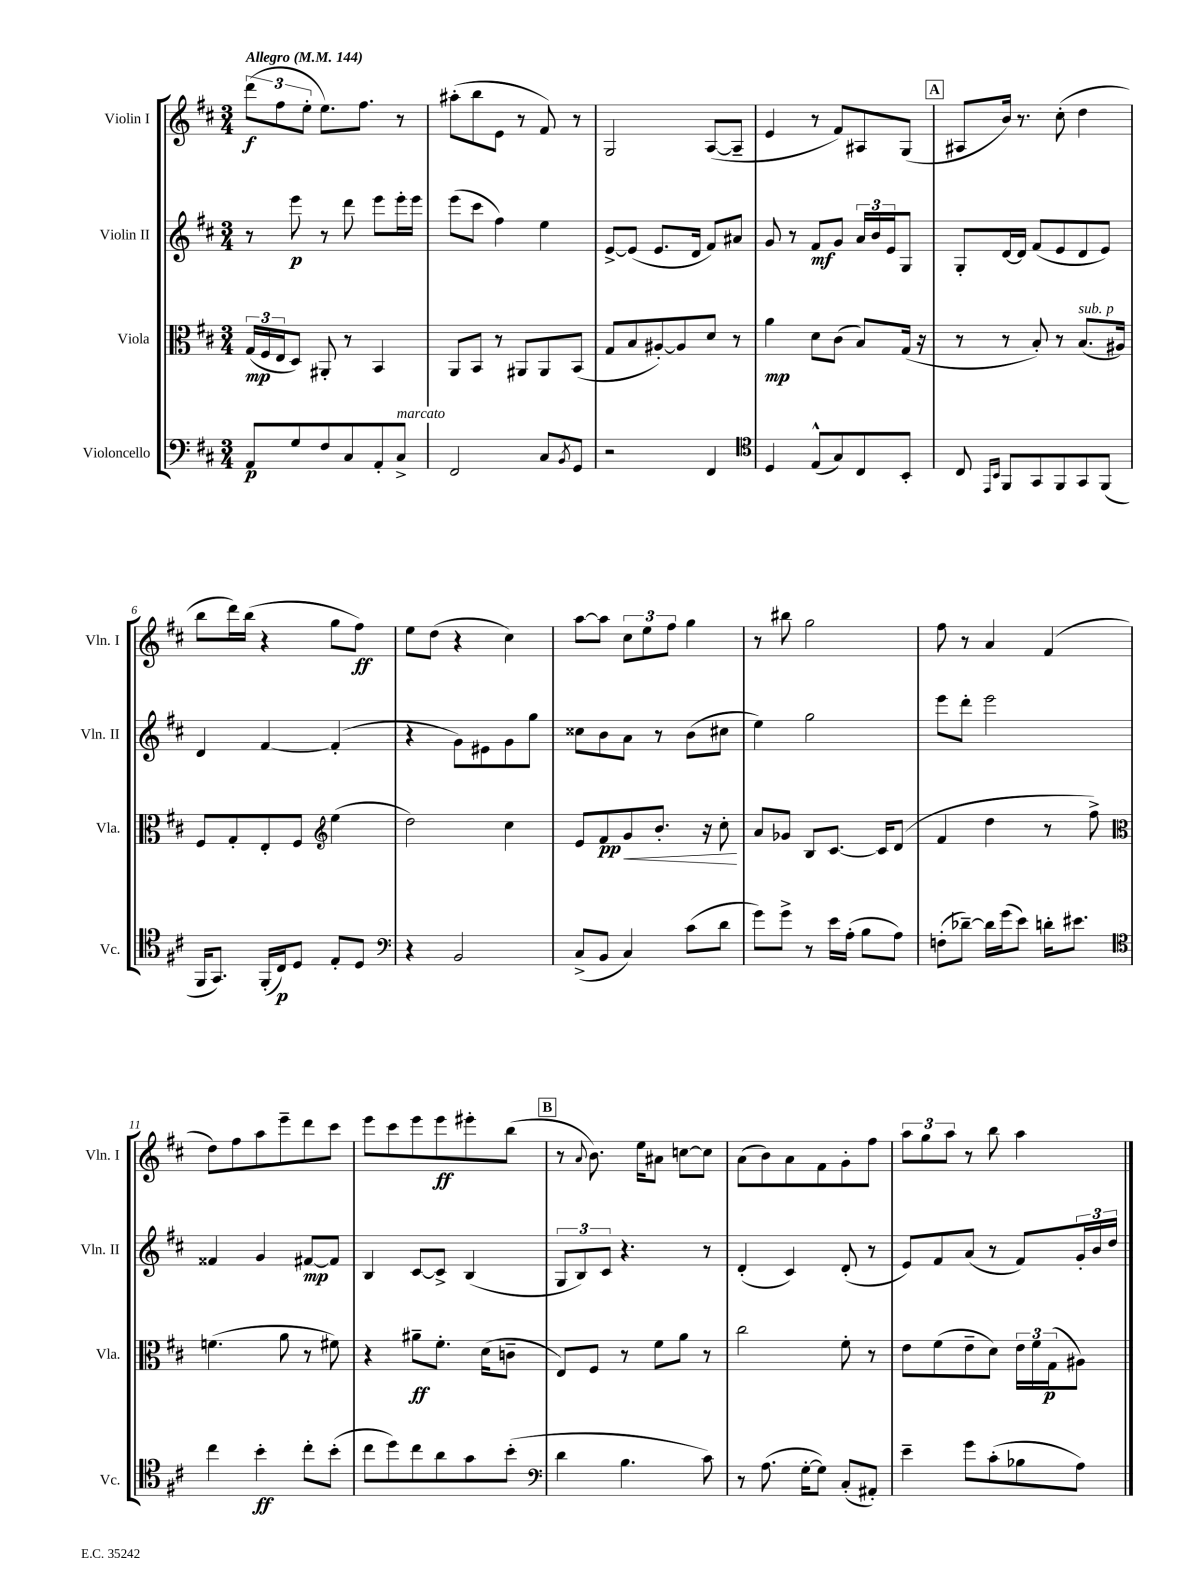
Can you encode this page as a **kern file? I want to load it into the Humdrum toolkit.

**kern	**dynam	**kern	**dynam	**kern	**dynam	**kern	**dynam
*part4	*part4	*part3	*part3	*part2	*part2	*part1	*part1
*staff4	*staff4	*staff3	*staff3	*staff2	*staff2	*staff1	*staff1
*I"Violoncello	*	*I"Viola	*	*I"Violin II	*	*I"Violin I	*
*I'Vc.	*	*I'Vla.	*	*I'Vln. II	*	*I'Vln. I	*
*clefF4	*	*clefC3	*	*clefG2	*	*clefG2	*
*k[f#c#]	*	*k[f#c#]	*	*k[f#c#]	*	*k[f#c#]	*
*M3/4	*	*M3/4	*	*M3/4	*	*M3/4	*
*MM144	*	*MM144	*	*MM144	*	*MM144	*
=1	=1	=1	=1	=1	=1	=1	=1
!	!	!	!	!	!	!LO:TX:a:B:t=Allegro	!
8AA/L	p	(24G/LL	mp	8r	.	(12ddd\L	f
.	.	24F#/	.	.	.	.	.
.	.	24E/J	.	.	.	12ff#\	.
8G/	.	8D/J)	.	8eee\	p	.	.
.	.	.	.	.	.	12ee'\J	.
8F#/	.	8AA#X'/	.	8r	.	8.ee\L)	.
8C#/	.	8r	.	8ddd\	.	.	.
.	.	.	.	.	.	8.ff#\J	.
8AA'/	.	4BB/	.	8eee\L	.	.	.
!LO:TX:a:i:t=marcato	!	!	!	!	!	!	!
8C#^/J	.	.	.	16eee'\L	.	8r	.
.	.	.	.	16eee\JJ	.	.	.
=2	=2	=2	=2	=2	=2	=2	=2
2FF#/	.	8AA/L	.	(8eee\L	.	(8aa#X'\L	.
.	.	8BB/J	.	8ccc#\J	.	8bb\	.
.	.	8r	.	4ff#\)	.	8e\J	.
.	.	8AA#X/L	.	.	.	8r	.
8C#/L	.	8AA#/	.	4ee\	.	8f#/)	.
8qBB/	.	.	.	.	.	.	.
8GG/J	.	(8BB/J	.	.	.	8r	.
=3	=3	=3	=3	=3	=3	=3	=3
2r	.	8G/L	.	[8e^/L	.	2G/	.
.	.	8B/	.	(8e/J]	.	.	.
.	.	[8A#X'/)	.	8.e/L	.	.	.
.	.	8A#/]	.	.	.	.	.
.	.	.	.	16d/Jk	.	.	.
4FF#/	.	8d/J	.	8f#/L)	.	([8A/L	.
.	.	8r	.	8a#X/J	.	8A~/J]	.
=4	=4	=4	=4	=4	=4	=4	=4
*clefC4	*	*	*	*	*	*	*
4D/	.	4a\	mp	8g/	.	4e/	.
.	.	.	.	8r	.	.	.
(8E^^/L	.	8d\L	.	8f#/L	mf	8r	.
8G/)	.	(8c#\J	.	8g/J	.	8f#/L)	.
8C#/	.	8B/L)	.	24a/LL	.	8A#X/	.
.	.	.	.	24b/	.	.	.
.	.	.	.	24e/J	.	.	.
8BB'/J	.	(16G/Jk	.	8G/J	.	(8G/J	.
.	.	16r	.	.	.	.	.
!!LO:REH:place=s1:t=A
=5	=5	=5	=5	=5	=5	=5	=5
8C#/	.	8r	.	8G'/L	.	8A#X/L	.
16qqEE/LL	.	.	.	.	.	.	.
16qqBB/JJ	.	.	.	.	.	.	.
8FF#/L	.	8r	.	[16d/L	.	16b/Jk)	.
.	.	.	.	16d/JJ]	.	8.r	.
8GG/	.	8B'/)	.	(8f#/L	.	.	.
8FF#/	.	8r	.	8e/	.	(8cc#'\	.
!	!	!LO:TX:a:i:t=sub. p	!	!	!	!	!
8GG/	.	(8.B/L	.	8d/	.	4dd\	.
(8FF#/J	.	.	.	8e/J)	.	.	.
.	.	16A#X/Jk)	.	.	.	.	.
!!LO:LB:g=z
=6	=6	=6	=6	=6	=6	=6	=6
16FF#/KL	.	8F#/L	.	4d/	.	8bb\L	.
8.GG/J)	.	.	.	.	.	.	.
.	.	8G'/	.	.	.	16ddd\L)	.
.	.	.	.	.	.	(16bb\JJ	.
(16FF#'/LL	.	8E'/	.	[4f#/	.	4r	.
16C#/J)	p	.	.	.	.	.	.
8D/J	.	8F#/J	.	.	.	.	.
*	*	*clefG2	*	*	*	*	*
8E'/L	.	(4ee\	.	(4f#'/]	.	8gg\L	.
8D/J	.	.	.	.	.	8ff#\J)	ff
=7	=7	=7	=7	=7	=7	=7	=7
*clefF4	*	*	*	*	*	*	*
4r	.	2dd\)	.	4r	.	8ee\L	.
.	.	.	.	.	.	(8dd\J	.
2BB/	.	.	.	8g\L)	.	4r	.
.	.	.	.	8e#X\	.	.	.
.	.	4cc#\	.	8g\	.	4cc#\)	.
.	.	.	.	8gg\J	.	.	.
=8	=8	=8	=8	=8	=8	=8	=8
(8C#^/L	.	8e/L	.	8cc##X\L	.	[8aa\L	.
8BB/J	.	8f#/	pp	8b\	.	8aa\J]	.
!	!	!	!LO:HP:b	!	!	!	!
4C#/)	.	8g/	<	8a\J	.	12cc#\L	.
.	.	.	.	.	.	12ee\	.
.	.	8.b'/J	.	8r	.	.	.
.	.	.	.	.	.	12ff#\J	.
(8c#\L	.	.	.	(8b\L	.	4gg\	.
.	.	16r	.	.	.	.	.
8d\J	.	8cc#'\	.	8cc#X\J	.	.	.
.	.	.	[	.	.	.	.
=9	=9	=9	=9	=9	=9	=9	=9
8g\L)	.	8a/L	.	4ee\)	.	8r	.
8g^\J	.	8g-X/J	.	.	.	8bb#X\	.
8r	.	8B/L	.	2gg\	.	2gg\	.
16e\LL	.	[8.c#/J	.	.	.	.	.
(16A'\JJ	.	.	.	.	.	.	.
8B\L	.	.	.	.	.	.	.
.	.	16c#/KL]	.	.	.	.	.
8A\J)	.	(8d/J	.	.	.	.	.
=10	=10	=10	=10	=10	=10	=10	=10
(8Fn'\L	.	4f#/	.	8eee\L	.	8ff#\	.
[8d-X~\J)	.	.	.	8ddd'\J	.	8r	.
16d-\LL]	.	4dd\	.	2eee\	.	4a/	.
(16g\J	.	.	.	.	.	.	.
8e\J)	.	.	.	.	.	.	.
16dn'\KL	.	8r	.	.	.	(4f#/	.
8.e#X\J	.	.	.	.	.	.	.
.	.	8ff#^\)	.	.	.	.	.
!!LO:LB:g=z
=11	=11	=11	=11	=11	=11	=11	=11
*clefC4	*	*clefC3	*	*	*	*	*
4cc#\	.	(4.fn\	.	4f##X/	.	8dd\L)	.
.	.	.	.	.	.	8ff#\	.
4b'\	ff	.	.	4g/	.	8aa\	.
.	.	8a\	.	.	.	8eee~\	.
8cc#'\L	.	8r	.	[8f#X/L	mp	8ddd\	.
(8b'\J	.	8f#X\)	.	8f#/J]	.	8ccc#\J	.
=12	=12	=12	=12	=12	=12	=12	=12
8cc#\L	.	4r	.	4B/	.	8eee\L	.
8dd\)	.	.	.	.	.	8ccc#\	.
8cc#\	.	8a#X~\L	ff	[8c#/L	.	8eee\	.
8a\	.	8.f#'\J	.	8c#^/J]	.	8eee\	ff
8g\	.	.	.	(4B/	.	8eee#X'\	.
.	.	(16d\KL	.	.	.	.	.
(8b'\J	.	8cn~\J	.	.	.	(8bb\J	.
!!LO:REH:place=s1:t=B
=13	=13	=13	=13	=13	=13	=13	=13
*clefF4	*	*	*	*	*	*	*
4d\	.	8E/L)	.	12G/L	.	8r	.
.	.	.	.	12B/)	.	.	.
.	.	.	.	.	.	8qqa/	.
.	.	8F#/J	.	.	.	8.b\)	.
.	.	.	.	12c#/J	.	.	.
4.B\	.	8r	.	4.r	.	.	.
.	.	.	.	.	.	16ee\KL	.
.	.	8f#\L	.	.	.	8a#X\J	.
.	.	8a\J	.	.	.	[8ccn\L	.
8c#\)	.	8r	.	8r	.	8cc\J]	.
=14	=14	=14	=14	=14	=14	=14	=14
8r	.	2cc#\	.	(4d'/	.	(8a\L	.
(8.A\	.	.	.	.	.	8b\)	.
.	.	.	.	4c#/)	.	8a\	.
[16G'\KL	.	.	.	.	.	.	.
8G\J])	.	.	.	.	.	8f#\	.
(8C#'/L	.	8f#'\	.	(8d'/	.	8g'\	.
8AA#X'/J)	.	8r	.	8r	.	8ff#\J	.
=15	=15	=15	=15	=15	=15	=15	=15
4e~\	.	8e\L	.	8e/L)	.	12aa\L	.
.	.	.	.	.	.	12gg\	.
.	.	(8f#\	.	8f#/	.	.	.
.	.	.	.	.	.	12aa\J	.
8g\L	.	8e~\	.	(8a/J	.	8r	.
(8c#'\	.	8d\J)	.	8r	.	8bb\	.
8B-X\	.	24e\LL	.	8f#/L)	.	4aa\	.
.	.	24f#\	.	.	.	.	.
.	.	(24G\J	p	.	.	.	.
8A\J)	.	8A#X\J)	.	24g'/L	.	.	.
.	.	.	.	24b/	.	.	.
.	.	.	.	24dd/JJ	.	.	.
==	==	==	==	==	==	==	==
*-	*-	*-	*-	*-	*-	*-	*-
